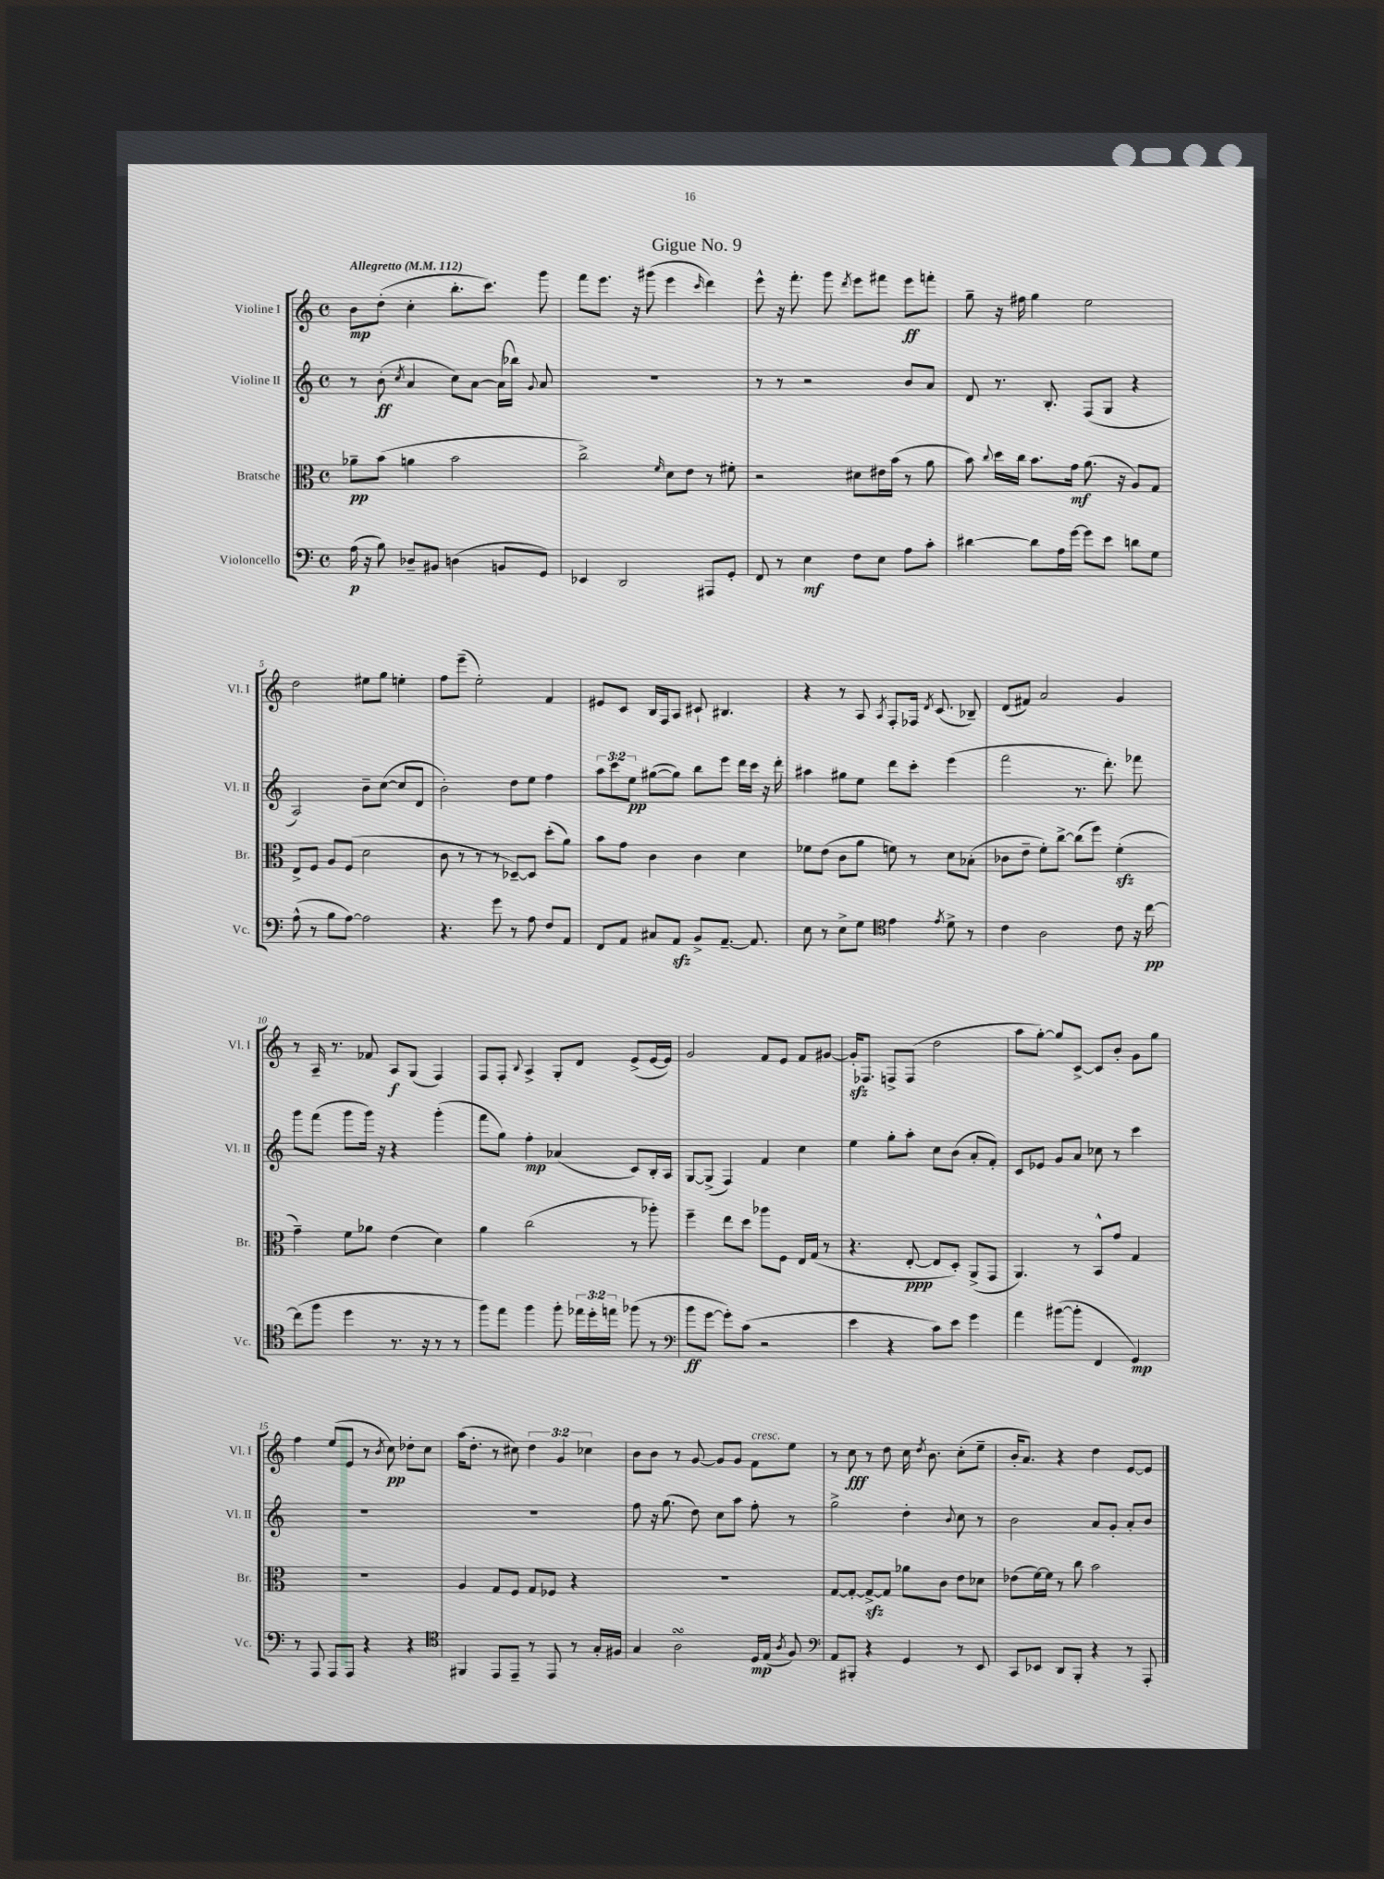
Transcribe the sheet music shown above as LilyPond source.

\header { title = "Gigue No. 9" }
<<
\new StaffGroup <<
\new Staff = "s0" \with { instrumentName = "Violine I" shortInstrumentName = "Vl. I" } {
    \clef treble \key c \major \defaultTimeSignature \time 4/4 \override Staff.TupletNumber.text = #tuplet-number::calc-fraction-text \tempo "Allegretto" 4 = 112
    \autoBeamOff b'8[\mp d''8]-.( c''4-. b''8.[-. c'''8.]) g'''8 |
    f'''8[ e'''8.] r16 gis'''8( e'''4 \grace { c'''16 } d'''4) |
    e'''8-^ r16 f'''8.-. g'''8 \acciaccatura { d'''8 } e'''8[ fis'''8] e'''8[\ff f'''8]-. |
    g''8-- r16 fis''16 g''4 e''2 |
    d''2 eis''8[ g''8] e''4-. |
    f''8[ e'''8]--( e''2-.) f'4 |
    eis'8[ c'8] b16[ f16 a8] cis'8-! bis4. |
    r4 r8 a8 \acciaccatura { a8 } f8[-. fes16] \acciaccatura { d'8 } c'8.( bes8--) |
    d'8[( fis'8]) a'2 g'4 |
    r8 a16-- r8. fes'8 a8[\f g8]( f4) |
    f8[ f8]-. \appoggiatura { b8 } a4-> g8[-. d'8] e'8[->( e'16~ e'16]) |
    g'2 f'8[ e'8] f'8[ gis'8]~ |
    gis'16[-.\sfz fes8.] f8[-> f8]( d''2 |
    a''8[ g''8]~-.) g''8[ c'8]~-> c'8[ b'8]-. g'8[ g''8] |
    f''4 e''8[( e'8] r8 \acciaccatura { b'8 } c''8\pp) des''8[-. c''8] |
    a''16[( d''8.]-. r8 cis''8) \tuplet 3/2 { d''4 g'4 ces''4 } |
    b'8[ b'8] r8 g'8~ g'8[ g'8] f'8[^\markup { \italic "cresc." } e''8] |
    r8 c''8\fff r8 d''8 c''16 \acciaccatura { d''8 } b'8. c''8[-.( e''8]-- |
    b'16[-. a'8.]) r4 d''4 e'8[~ e'8] \bar "|." |
}
\new Staff = "s1" \with { instrumentName = "Violine II" shortInstrumentName = "Vl. II" } {
    \clef treble \key c \major \defaultTimeSignature \time 4/4 \override Staff.TupletNumber.text = #tuplet-number::calc-fraction-text
    \autoBeamOff r8 b'8-.\ff( \acciaccatura { c''8 } a'4 c''8[) a'8]~ a'16[( bes''16]) \appoggiatura { g'8 } a'8 |
    R1 |
    r8 r8 r2 b'8[ a'8] |
    d'8 r8. b8.-. f8[( g8] r4 |
    a2) b'8[-- c''8]~( c''8[ d'8] |
    b'2-.) d''8[ e''8] f''4 |
    \tuplet 3/2 { a''8[ c'''8 e''8]\pp } gis''8[~( gis''8]) b''8[ e'''8] d'''16[ c'''16] r16 d'''16-. |
    ais''4 gis''8[ e''8] d'''8[ c'''8]-. e'''4( |
    f'''2 r8. d'''8.-.) fes'''8 |
    g'''8[ f'''8]( g'''8[ g'''16]) r16 r4 g'''4-.( |
    f'''8[ g''8]) f''4-.\mp aes'4( c'8[) b16-. a16] |
    g8[~ g8]->( f4) f'4 c''4 |
    e''4 g''8[-. a''8]-. c''8[ b'8]( a'8[-. f'8]-.) |
    c'8[ ees'8] g'8[ a'8] ces''8 r8 c'''4 |
    R1 |
    R1 |
    f''8 r16 g''8.( d''8) c''8[ a''8] f''8-. r8 |
    g''2-> d''4-. \appoggiatura { b'8 } c''8 r8 |
    b'2 a'8[ g'8]-. a'8[-. b'8] \bar "|." |
}
\new Staff = "s2" \with { instrumentName = "Bratsche" shortInstrumentName = "Br." } {
    \clef alto \key c \major \defaultTimeSignature \time 4/4
    \autoBeamOff aes'8[--\pp b'8]( a'4 b'2 |
    c''2->) \grace { f'16 } d'8[ e'8] r8 fis'8-. |
    r2 dis'8[ eis'16 b'16]( r8 a'8 |
    b'8) \appoggiatura { c''8 } d''16[ c''16] b'8.[ g'16]\mf a'8.( r16 a8[) g8] |
    e8[-> f8] a8[ f8]( d'2 |
    c'8 r8 r8 r8 des8[~--) des8] d''8[-.( a'8]) |
    b'8[ g'8] c'4 c'4 d'4 |
    fes'8[ e'8]( c'8[ a'8] f'8) r8 d'8[ bes8]-.( |
    ces'8[ e'8]-- f'8[-.) c''8]~-> c''8[( f''8]) f'4-.\sfz( |
    g'4--) f'8[ aes'8] e'4( d'4) |
    a'4 c''2( r8 aes''8-.) |
    f''4-- e''8[ d''8] aes''8[ f8] e16[ g16]( r8 |
    r4. e8~-.\ppp e8[ d8]-.) a,8[->( g,8] |
    a,4.) r8 b,8[-^ g'8] g4 |
    R1 |
    a4 g8[ f8] g8[ fes8] r4 |
    R1 |
    g8[~ g8]~-. g8[~->\sfz g8] aes'8[ c'8] e'8[ des'8] |
    ees'8[( f'16~) f'16] r8 c''8 b'2 \bar "|." |
}
\new Staff = "s3" \with { instrumentName = "Violoncello" shortInstrumentName = "Vc." } {
    \clef bass \key c \major \defaultTimeSignature \time 4/4 \override Staff.TupletNumber.text = #tuplet-number::calc-fraction-text
    \autoBeamOff a16\p( r16 b8) des8[-- bis,8] d4( b,8[ g,8]) |
    ees,4 d,2 ais,,8[ g,8]-. |
    f,8 r8 e4\mf f8[ e8] a8[ c'8]-. |
    dis'4~ dis'8[ a16 g'16]~ g'8[ e'8] d'8[ g8] |
    a8-^( r8 b8[ a8]~) a2 |
    r4. g'8 r8 a8 f8[ a,8] |
    f,8[ a,8] cis8[ a,8]\sfz b,8[-> a,8.]~-- a,8. |
    e8 r8 e8[-> g8] \clef tenor e'4 \acciaccatura { e'8 } d'8-> r8 |
    c'4 a2 c'8 r16 c''16~\pp |
    c''8[( f''8] d''4 r8. r16 r8 r8 |
    f''8[) e''8] f''4 f''8-. \tuplet 3/2 { ees''16[ d''16-. e''16] } fes''8( r8 |
    \clef bass b'8[\ff g'8]~ g'8[-.) c'8]( r2 |
    e'4 r4 c'8[) e'8] g'4 |
    a'4 bis'8[~( bis'8]-. f,4 g,4\mp) |
    r8 a,,8 a,,8[ a,,8] r4 r4 |
    \clef tenor fis,4 e,8[ e,8]-- r8 e,8 r8 g16[-. fis16] |
    g4 a2\turn d16[\mp e16]( \acciaccatura { a8 } f8) |
    \clef bass a,8[ bis,,8]-. r4 g,4 r8 e,8 |
    c,8[ ees,8] d,8[ b,,8]-. r4 r8 a,,8-. \bar "|." |
}
>>
>>
